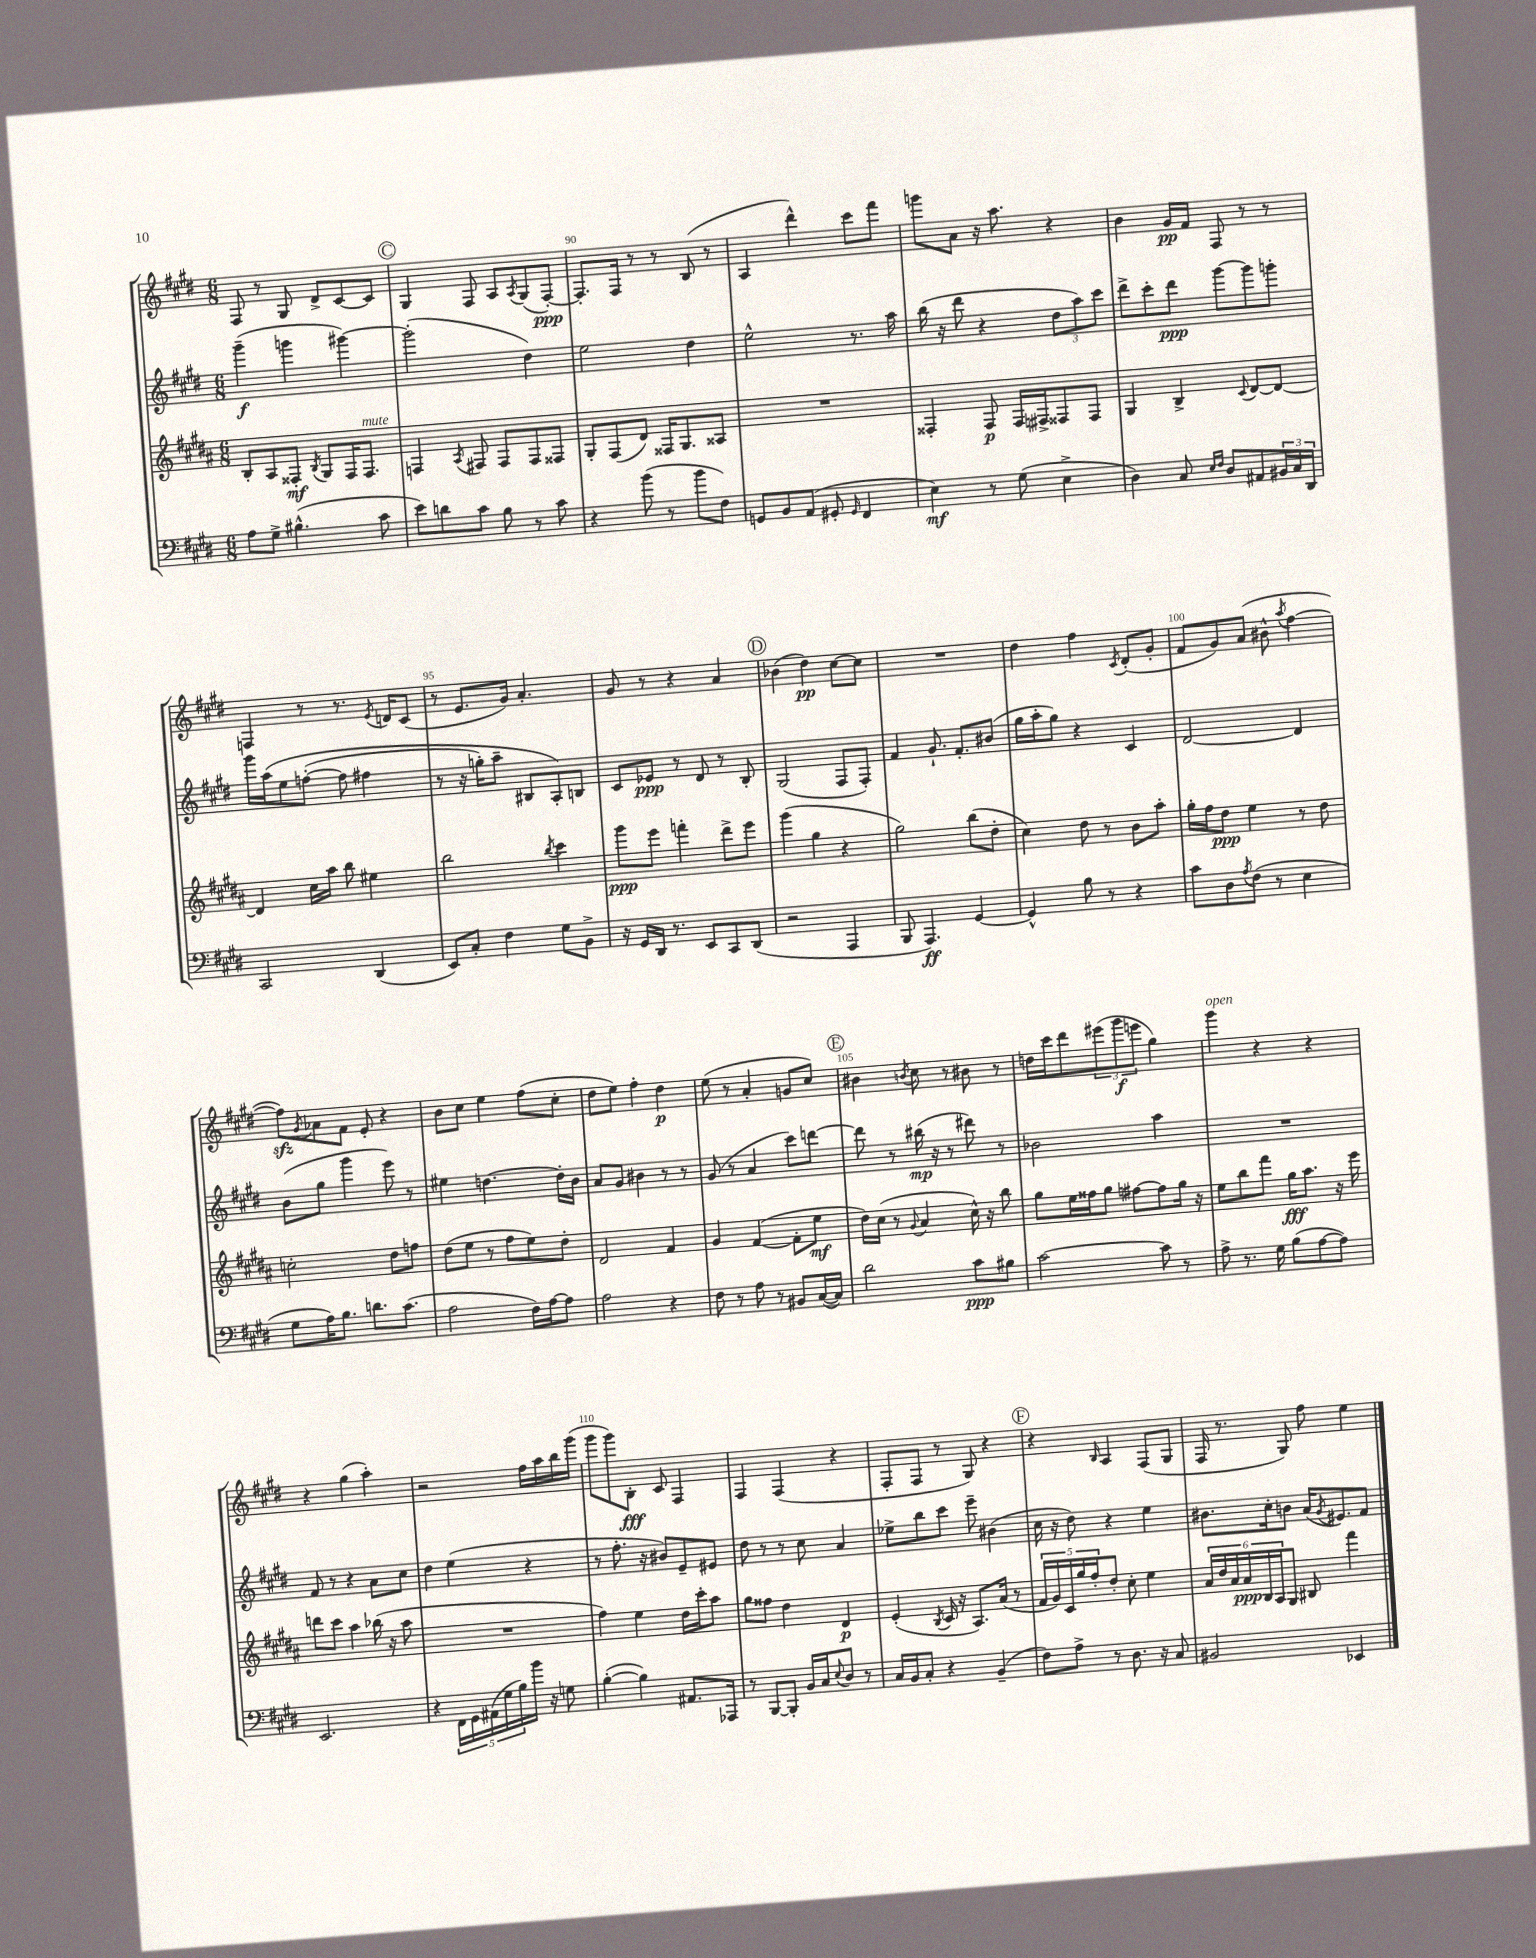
<<
\new StaffGroup <<
\new Staff = "s0" {
    \clef treble \key e \major \numericTimeSignature \time 6/8
    fis8 r8 gis8 dis'8-> cis'8~ cis'8 |
    \mark \markup { \circle "C" } gis4 fis8 a8 \acciaccatura { a8 } gis8( fis8~-.\ppp) |
    fis8.-. fis16 r8 r8 b8( r8 |
    a4 dis'''4-^) cis'''8 fis'''8 |
    g'''8 a'8 r16 a''8. r4 |
    b'4 gis'16\pp fis'16 fis8 r8 r8 |
    f4 r8 r8. \acciaccatura { e'8 } d'16 cis'8( |
    r8 e'8. gis'16) a'4.-. |
    gis'8 r8 r4 a'4 |
    \mark \markup { \circle "D" } bes'4( dis''4\pp) cis''8~ cis''8 |
    R2. |
    dis''4 fis''4 \acciaccatura { cis'8 } dis'8-.( gis'8-. |
    fis'8 gis'8) a'8( bis'8-^ \acciaccatura { a''8 } fis''4~ |
    fis''8\sfz) \acciaccatura { gis'8 } aes'8 fis'8 e'8-. r4 |
    b'8 cis''8 e''4 fis''8( cis''8-. |
    dis''8 e''8) fis''4-. dis''4\p |
    e''8( r8 a'4-. g'8 cis''8) |
    \mark \markup { \circle "E" } bis'4 \acciaccatura { b'8 } cis''8 r8 bis'8 r8 |
    d''16 cis'''16 dis'''8 \tuplet 3/2 { eis'''8( gis'''8\f e'''8 } gis''4) |
    gis'''4^\markup { \italic "open" } r4 r4 |
    r4 gis''4( a''4-.) |
    r2 fis''16 a''16 b''16 gis'''16( |
    gis'''8 gis'''8) b8-.\fff cis'8 fis4 |
    fis4 fis4( r4 |
    fis8-. fis8 r8 gis8) r4 |
    \mark \markup { \circle "F" } r4 \grace { b16 } a4 fis8( gis8 |
    fis16 r8. gis8) fis''8 e''4 \bar "|." |
}
\new Staff = "s1" {
    \clef treble \key e \major \numericTimeSignature \time 6/8
    gis'''4--\f( g'''4 gis'''4~) |
    \mark \markup { \circle "C" } gis'''2-.( dis''4) |
    e''2 dis''4 |
    e''2-^ r8. a''16 |
    b''16( r16 dis'''8 r4 \tuplet 3/2 { dis''8 a''8) cis'''8 } |
    dis'''8-> cis'''8-. dis'''8\ppp gis'''8~ gis'''8 g'''8-. |
    gis'''16 a''16\( e''8 f''8~-.( f''8 fis''4 |
    r8 r16 g''16-.) a''8-- bis8 a8-.\) b8 |
    cis'8 ees'8\ppp r8 dis'8 r8 b8-. |
    \mark \markup { \circle "D" } gis2( fis8 fis8-.) |
    fis'4 gis'8.-! fis'8.-. bis'8( |
    gis''16 a''16-. gis''8) r4 cis'4 |
    dis'2~ dis'4 |
    b'8( gis''8 gis'''4 e'''8) r8 |
    eis''4 d''4.~ d''16-. b'16 |
    a'8 gis'8 bis'4 r8 r8 |
    gis'8( r8 a'4 cis'''8) d'''8~ |
    \mark \markup { \circle "E" } d'''8 r8 bis''16\mp( r16 r8 dis'''8) r8 |
    bes'2 a''4 |
    R2. |
    fis'8 r8 r4 a'8 cis''8 |
    dis''4 e''4( r4 |
    r8 fis''8.-. r16 bis'8) e'8-- eis'8 |
    dis''8 r8 r8 cis''8 a'4 |
    ees''8-> b''8 cis'''8 e'''8-- bis'4( |
    \mark \markup { \circle "F" } cis''16 r16 dis''8) r4 e''4 |
    bis'8. cis''16-. b'8 a'16( \acciaccatura { gis'8 } eis'8.) fis'8 \bar "|." |
}
\new Staff = "s2" {
    \clef treble \key b \major \numericTimeSignature \time 6/8
    b8-. ais8 fisis8-.\mf \acciaccatura { b8 } gis8 fisis16 fisis8.^\markup { \italic "mute" } |
    \mark \markup { \circle "C" } f4 \acciaccatura { ais8 } fis8 fis8 fis8 fisis8 |
    gis8-. fis8( dis'8) fisis16 gis8. aisis8 |
    R2. |
    fisis4-. fisis8\p fisis16 fis16-> fisis8 fisis8 |
    gis4 b4-> \appoggiatura { cis'8 } dis'8~ dis'8~ |
    dis'4 cis''16 ais''16 b''8 eis''4 |
    b''2 \acciaccatura { b''8 } cis'''4 |
    gis'''8\ppp e'''8 f'''4-. dis'''8-> e'''8 |
    \mark \markup { \circle "D" } gis'''4( gis''4 r4 |
    gis''2) b''8( dis''8-. |
    cis''4) dis''8 r8 b'8 ais''8-. |
    gis''16-. fis''16 dis''8\ppp e''4 r8 dis''8 |
    c''2-. dis''8 f''8 |
    dis''8( e''8 r8 fis''8 e''8) dis''8-. |
    dis'2 fis'4 |
    gis'4 fis'4~( fis'8-. e''8\mf |
    \mark \markup { \circle "E" } dis''16) cis''16( r8 \appoggiatura { gis'8 } ais'4 cis''16-^) r16 b''8 |
    gis''8 e''16 fisis''16 gis''8 fis''8~ fis''8 gis''16 r16 |
    e''8 b''8 fis'''8 gis''16\fff ais''8. r16 e'''16 |
    d'''8 cis'''8 ais''4 bes''16( r16 ais''8 |
    R2. |
    fis''4) e''4 dis''16 cis'''16-. ais''8 |
    gis''8 fisis''8 dis''4 dis'4\p |
    e'4-.( \acciaccatura { b8 } cis'16 r16 ais8.) ais'16( r8 |
    \mark \markup { \circle "F" } \tuplet 5/4 { fis'16 gis'16) cis'16 gis''16 fis''16-. } dis''8-. cis''8-. e''4 |
    \tuplet 6/4 { ais'16 dis''16 ais'16 ais'16\ppp b16 ais16 } gis8 bis8 fis'''4 \bar "|." |
}
\new Staff = "s3" {
    \clef bass \key e \major \numericTimeSignature \time 6/8
    a8 gis8-> bis4.-^( cis'8 |
    \mark \markup { \circle "C" } e'8) d'8 cis'8 b8 r8 cis'8 |
    r4 b'8( r8 b'8 fis8) |
    g,8 b,8 a,8( gis,8-. \grace { gis,16 } fis,4 |
    e4\mf) r8 gis8( e4-> |
    dis4) cis8 \grace { e16 fis16 } dis8 ais,8 \tuplet 3/2 { bis,16 cis16 dis,16 } |
    cis,2 dis,4( |
    e,8) cis8-. fis4 gis8 b,8-> |
    r16 gis,16 dis,16 r8. e,8 cis,8 dis,8( |
    \mark \markup { \circle "D" } r2 a,,4 |
    b,,8 a,,4.\ff) gis,4~ |
    gis,4-^ b8 r8 r4 |
    cis'8 dis8 \acciaccatura { a8 } fis8( r8 e4 |
    gis8 a16) b8. d'8. cis'8.( |
    a2 fis16) a16~ a8 |
    a2 r4 |
    fis8 r8 a8 r8 bis,8 cis16~( cis16) |
    \mark \markup { \circle "E" } dis'2 cis'8\ppp bis8 |
    cis'2~ cis'8 r8 |
    a8-> r8. gis16 b8( a8~ a8) |
    e,2. |
    r4 \tuplet 5/4 { fis,16 gis,16 ais,16( gis16 b16) } b'16 r16 g8 |
    b4~-.( b4) ais,8. aes,,16 |
    r8 b,,8~ b,,8-. b,16 cis16 \appoggiatura { e8 } dis8 r8 |
    cis16 b,16 cis8-. r4 b,4--( |
    \mark \markup { \circle "F" } fis8) a8-> r8 dis8. r16 cis8 |
    bis,2 ees,4 \bar "|." |
}
>>
>>
\layout { \context { \Score currentBarNumber = #88 \override BarNumber.break-visibility = ##(#f #t #t) barNumberVisibility = #(every-nth-bar-number-visible 5) } }
